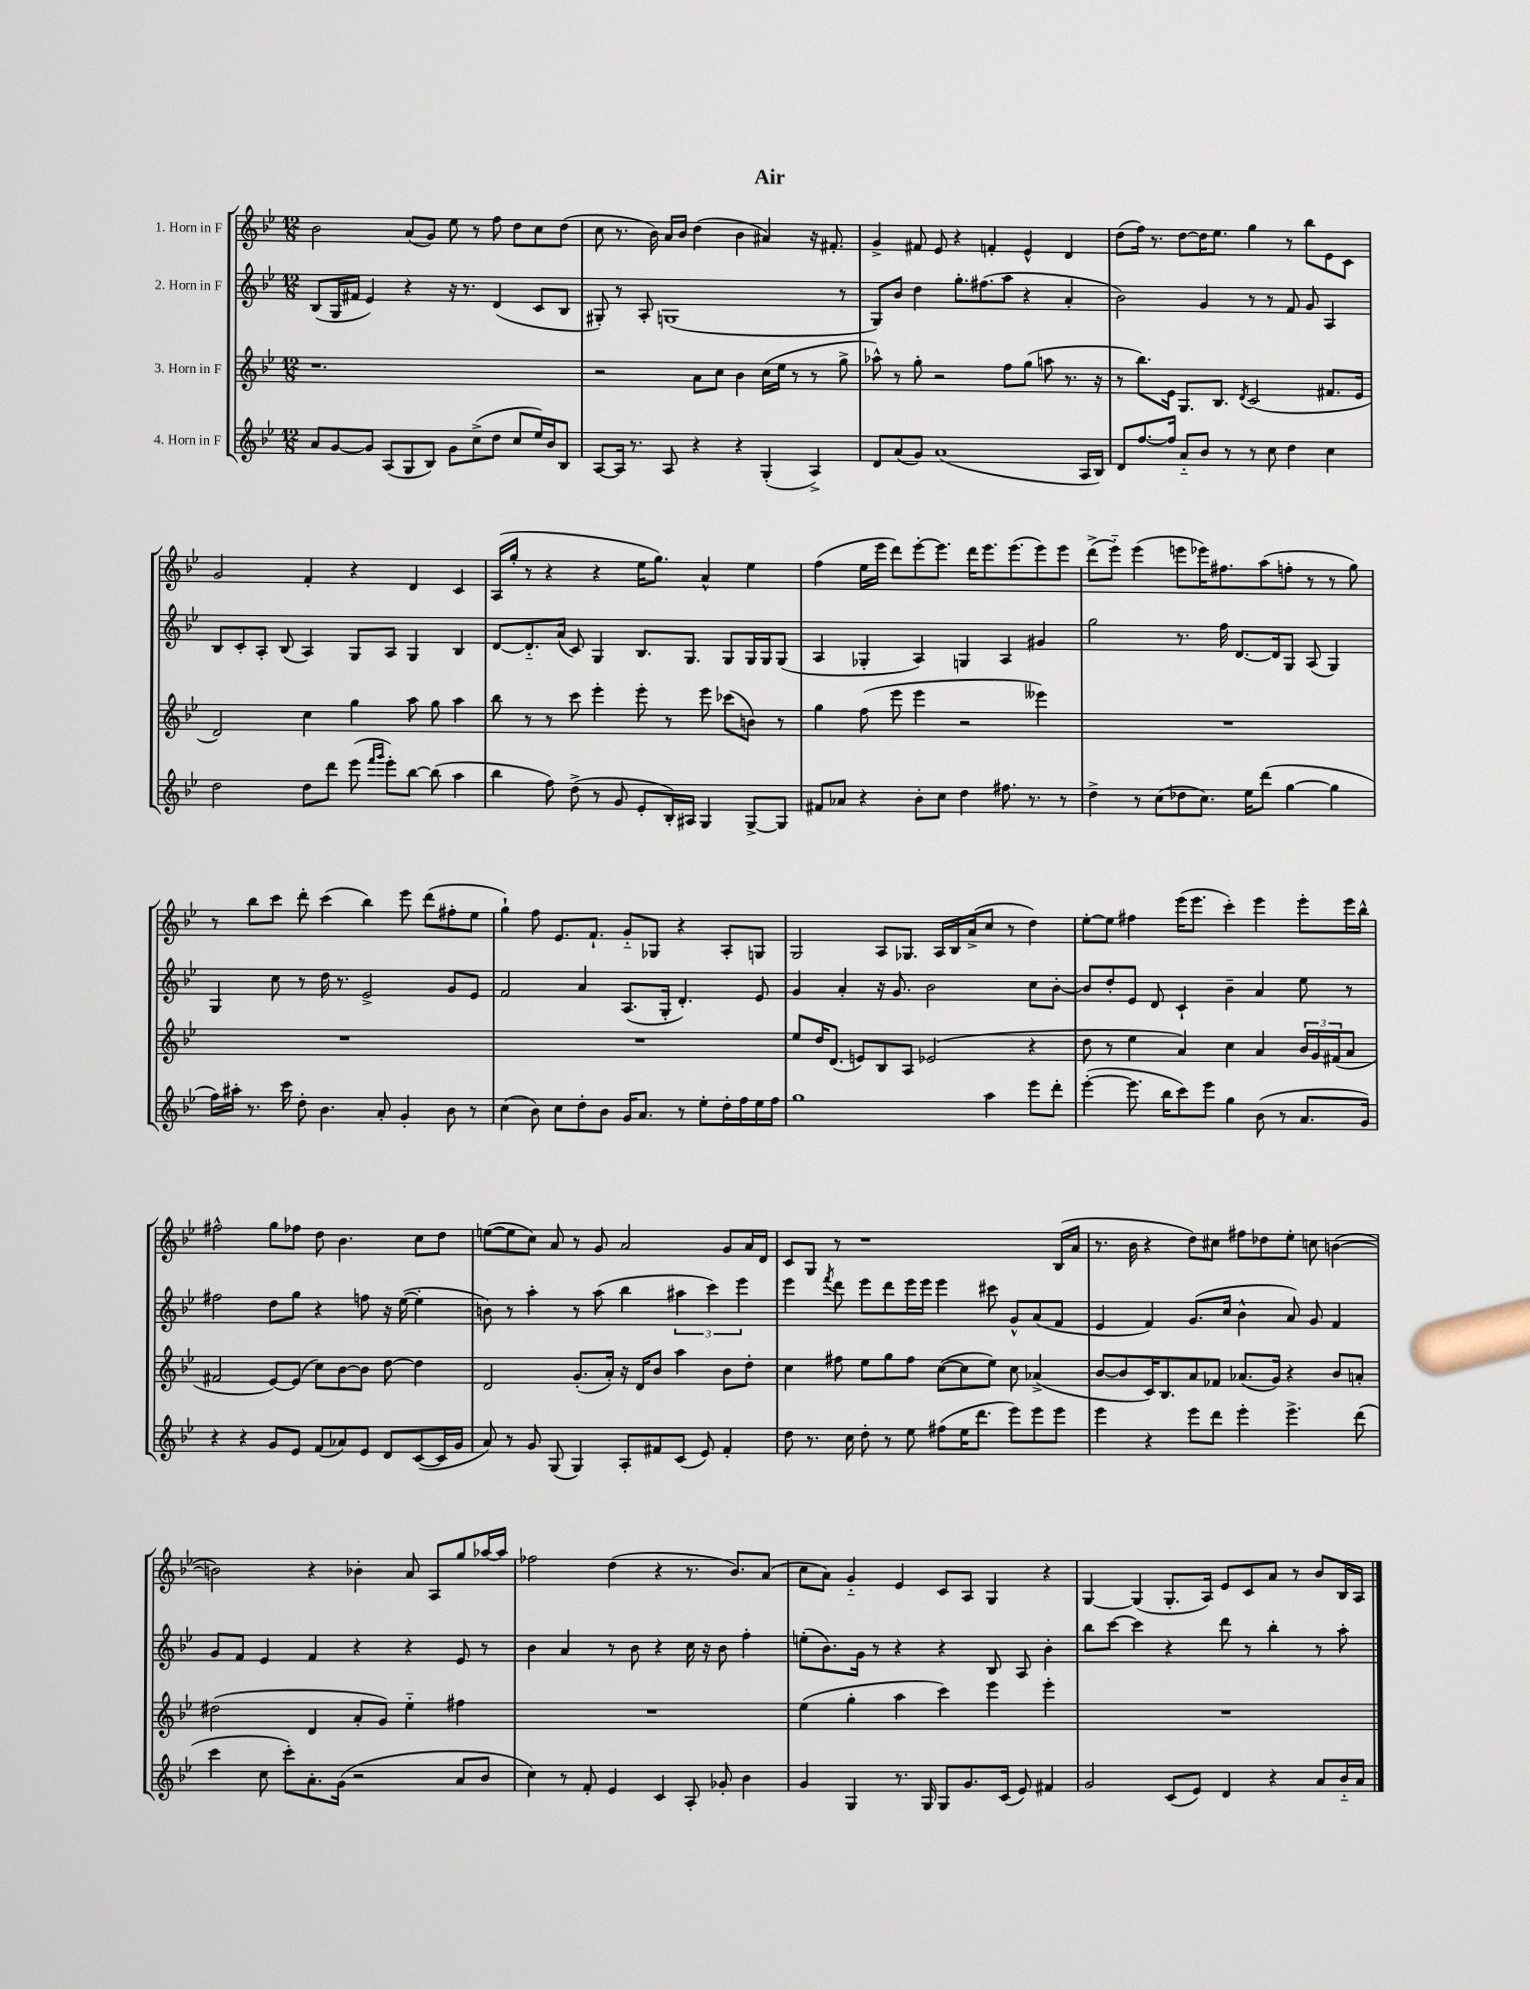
\header { title = "Air" }
<<
\new StaffGroup <<
\new Staff = "s0" \with { instrumentName = "1. Horn in F" } {
    \clef treble \key bes \major \numericTimeSignature \time 12/8
    bes'2 a'8( g'8) ees''8 r8 f''8 d''8 c''8 d''8( |
    c''8 r8. bes'16) a'16 bes'16 d''4( bes'4 ais'4) r16 fis'8.-. |
    g'4-> fis'8 ees'8 r4 f'4-. ees'4-^ d'4 |
    d''8( f''16) r8. d''8~ d''16 ees''8. g''4 r8 bes''8 ees'8 c'8 |
    g'2 f'4-. r4 d'4 c'4 |
    a16( g''16-. r8 r4 r4 ees''16 g''8.) a'4-^ ees''4 |
    f''4( ees''16 ees'''16 d'''8) ees'''8~-. ees'''8. d'''16 ees'''8. ees'''8.( ees'''8) ees'''8 |
    d'''8->( ees'''8-_) ees'''4( e'''8 ees'''16) fis''8. a''8( f''8-. r8 r8 g''8) |
    r8 bes''8 c'''8 d'''8-. c'''4( bes''4) ees'''8 d'''8( fis''8-. ees''8 |
    g''4-!) f''8 ees'8. f'8.-! g'8-_ ges8 r4 a8-. g8 |
    g2 a8 ges8. a16 bes16 a'16->( c''8 r8 d''4) |
    ees''8~-. ees''8 fis''4 ees'''16( ees'''8. c'''4-.) ees'''4 ees'''8-. ees'''16 bes''16-^ |
    fis''2-^ g''8 fes''8 d''8 bes'4. c''8 d''8 |
    e''8~( e''8 c''8) a'8 r8 g'8 a'2 g'8 a'16 d'16 |
    c'8 g8 r8 r1 bes16( a'16 |
    r8. bes'16 r4 d''8) cis''8 fis''8 des''8 ees''8-. c''8 b'4~( |
    b'2) r4 bes'4-. a'8 a8 g''8 aes''16~ aes''16 |
    fes''2 d''4( r4 r8. bes'8.) a'8( |
    c''8 a'8) g'4-_ ees'4 c'8 a8 g4 r4 |
    g4~ g4( g8.-. a16) ees'8 c'8 a'8 r8 bes'8 bes16 a16 \bar "|." |
}
\new Staff = "s1" \with { instrumentName = "2. Horn in F" } {
    \clef treble \key bes \major \numericTimeSignature \time 12/8
    bes8( g16 fis'16 ees'4) r4 r16 r8. d'4( c'8 bes8 |
    gis8-.) r8 a8-. g1( r8 |
    g8) bes'8 d''4 g''8.-. fis''8.( a''8 r4 a'4-. |
    bes'2) g'4 r8 r8 f'8 g'8 a4 |
    bes8 c'8-. a8-. bes8( a4) g8 a8 g4 bes4 |
    d'8~ d'8.-_ a'16( c'8) g4 bes8. g8. g8 g16 g16 g8( |
    a4 ges4-. a4) g4 a4 gis'4 |
    g''2 r8. f''16 d'8.~ d'16 g8 a8( g4) |
    g4 c''8 r8 d''16 r8. ees'2-> g'8 ees'8 |
    f'2 a'4 a8.( g16-. d'4.-.) ees'8 |
    g'4 a'4-. r16 g'8. bes'2 c''8 bes'8~-. |
    bes'8 d''8-. ees'8 d'8 c'4-! bes'4-- a'4 ees''8 r8 |
    fis''2 d''8 g''8 r4 f''8 r16 ees''16~( ees''4-. |
    b'8) r8 a''4-. r8 a''8( bes''4 \tuplet 3/2 { ais''4 c'''4) ees'''4 } |
    ees'''4 \acciaccatura { f'''8 } d'''8 ees'''8 d'''8 ees'''16 ees'''16 ees'''4 cis'''8 g'8-^ a'8( f'8 |
    ees'4 f'4) g'8.( c''16 bes'4-^ a'8) g'8 f'4 |
    g'8 f'8 ees'4 f'4 r4 r4 ees'8 r8 |
    bes'4 a'4 r8 bes'8 r4 c''16 r16 bes'8 f''4-. |
    e''8-.( bes'8.) g'16 r8 r4 r4 bes8 a8 bes'4-. |
    bes''8 c'''8~ c'''4 r4 d'''8 r8 bes''4-. r8 a''8-. \bar "|." |
}
\new Staff = "s2" \with { instrumentName = "3. Horn in F" } {
    \clef treble \key bes \major \numericTimeSignature \time 12/8
    r1. |
    r2 a'8 c''8 bes'4 c''16( ees''16 r8 r8 g''8-> |
    aes''8-^) r8 g''8-. r2 f''8 g''8( a''8 r8. r16 |
    r8 bes''8.) ees'16 g8. bes8. \acciaccatura { d'8 } c'2( fis'8. ees'16 |
    d'2) c''4 g''4 a''8 g''8 a''4 |
    bes''8 r8 r8 c'''8 ees'''4-. ees'''8-. r8 ees'''8 ces'''8( b'8) r8 |
    g''4 f''8( ees'''8 ees'''4 r2 eeses'''4) |
    R1. |
    R1. |
    R1. |
    ees''8 d''16 d'8.( e'8) bes8 a8 ees'2( r4 |
    d''8 r8 ees''4 a'4) c''4 a'4 \tuplet 3/2 { bes'16 g'16 fis'16( } a'8 |
    fis'2 ees'8~) ees'8( c''8) bes'8~ bes'8 d''8~ d''4 |
    d'2 g'8.-.( a'16-.) r16 d'16 bes'8 a''4 bes'8 d''8-. |
    c''4 fis''8 ees''8 g''8 fis''8 c''8~( c''8 ees''8) c''8 aes'4->( |
    bes'8~ bes'8 c'16) bes8. a'8 fes'8 aes'8.( g'16) r4 bes'8 a'8-. |
    dis''2( d'4 a'8-. g'8) ees''4-_ fis''4 |
    R1. |
    ees''4( g''4-. a''4 c'''4) ees'''4 ees'''4-. |
    R1. \bar "|." |
}
\new Staff = "s3" \with { instrumentName = "4. Horn in F" } {
    \clef treble \key bes \major \numericTimeSignature \time 12/8
    a'8 g'8~ g'8 a8( g8 bes8) g'8 c''8->( d''8 c''8 ees''16) bes'16 bes8 |
    a8~ a16 r8. a8 r4 r4 g4-.( a4->) |
    d'8 a'8( g'8) a'1( a16 bes16) |
    d'8 f''8.~ f''16 a'8-_ bes'8 r8 r8 c''8 d''4 c''4 |
    d''2 d''8 d'''8 ees'''8( \grace { f'''16 g'''16 } ees'''8-.) bes''8~ bes''8( a''4 |
    bes''4 f''8) d''8->( r8 g'8 ees'8-. bes16-.) ais16 g4 g8~-> g8 |
    fis'8 aes'8 r4 bes'8-. c''8 d''4 fis''8. r8. r8 |
    d''4-> r8 c''8( des''8 c''8.) ees''16 d'''8( g''4~ g''4 |
    f''16) ais''16-. r8. c'''16 d''8-. bes'4. a'8-. g'4-. bes'8 r8 |
    c''4( bes'8) c''8 d''8-. bes'8 g'16 a'8. r8 ees''8-. d''16-. f''16 ees''16 f''16 |
    g''1 a''4 ees'''8 d'''8-. |
    ees'''4~-.( ees'''8. bes''16 c'''8) ees'''8 g''4 bes'8( r8 a'8. g'16) |
    r4 r4 g'8 ees'8 f'8( aes'8) ees'8 d'8 c'8~( c'16 g'16 |
    a'8) r8 g'8 g8( g4) a8-. fis'8 c'8( ees'8) fis'4-. |
    d''8 r8. c''16 d''8-. r8 ees''8 fis''8( ees''16 d'''8. ees'''8) ees'''8 ees'''8 |
    ees'''4 r4 ees'''8 d'''8 ees'''4-. ees'''4.-> d'''8( |
    c'''4 c''8 c'''8-.) a'8.-. g'16( r2 a'8 bes'8 |
    c''4) r8 f'8-. ees'4 c'4 a8-. ges'8-. bes'4 |
    g'4 g4 r8. g16 g8 g'8. c'16( ees'8) fis'4 |
    g'2 c'8( ees'8) d'4 r4 a'8 bes'16-_ a'16 \bar "|." |
}
>>
>>
\layout { \context { \Score \remove "Bar_number_engraver" } }
